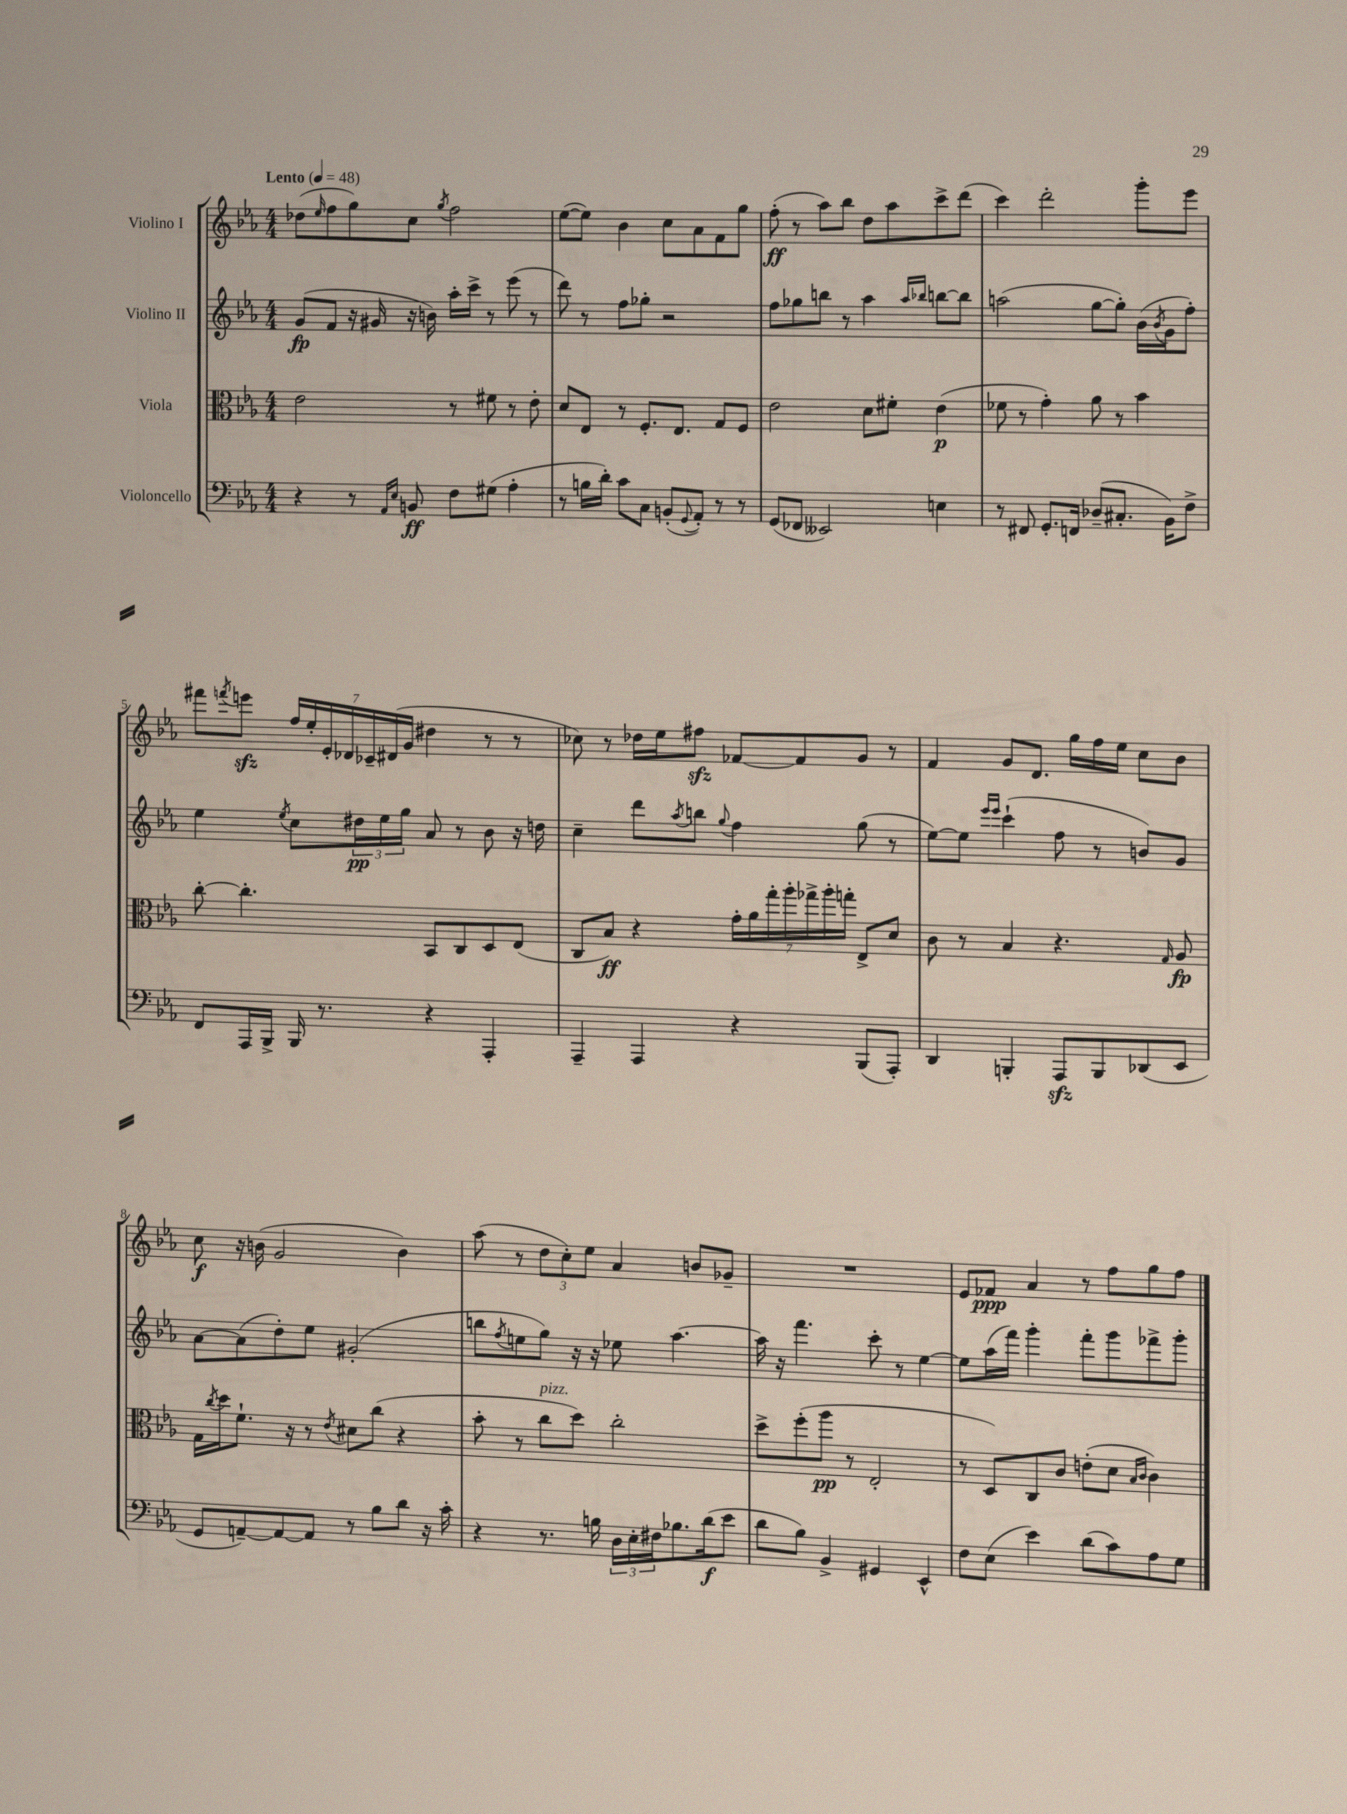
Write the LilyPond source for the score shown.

<<
\new StaffGroup <<
\new Staff = "s0" \with { instrumentName = "Violino I" } {
    \clef treble \key ees \major \numericTimeSignature \time 4/4 \tempo "Lento" 4 = 48
    des''8( \grace { ees''16 } f''8 g''8) c''8 \acciaccatura { g''8 } f''2 |
    ees''8~( ees''8) bes'4 c''8 aes'8 f'8 g''8 |
    f''8-.\ff( r8 aes''8) bes''8 d''8 aes''8 c'''8-> d'''8( |
    c'''4) d'''2-. g'''8-. ees'''8 |
    fis'''8 \acciaccatura { f'''8 } e'''8\sfz \tuplet 7/4 { f''16 ees''16-. ees'16-. des'16 ces'16-- dis'16( g'16 } dis''4 r8 r8 |
    ces''8) r8 des''16 ees''16 fis''8\sfz fes'8~ fes'8 g'8 r8 |
    f'4 g'8 d'8. g''16 f''16 ees''16 c''8 bes'8 |
    c''8\f r16 b'16( g'2 b'4) |
    aes''8( r8 \tuplet 3/2 { d''8 c''8-.) ees''8 } aes'4 b'8 ges'8-- |
    R1 |
    ees'8 fes'8\ppp aes'4 r8 f''8 g''8 f''8 \bar "|." |
}
\new Staff = "s1" \with { instrumentName = "Violino II" } {
    \clef treble \key ees \major \numericTimeSignature \time 4/4
    g'8\fp( f'8 r16 gis'16 r16 b'16) aes''16-. c'''16-> r8 ees'''8( r8 |
    d'''8) r8 f''8 ges''8-. r2 |
    f''8 ges''8 b''8 r8 aes''4 \grace { aes''16 bes''16 } b''8~ b''8 |
    a''2( g''8~ g''8-.) bes'16( \acciaccatura { bes'8 } g'16 f''8-.) |
    ees''4 \acciaccatura { ees''8 } c''8 \tuplet 3/2 { dis''16\pp ees''16 g''16 } aes'8 r8 bes'8 r16 d''16 |
    c''4-- d'''8 \acciaccatura { aes''8 } b''8 \appoggiatura { g''8 } f''4 g''8( r8 |
    ees''8~) ees''8 \grace { ees'''16 ees'''16 } c'''4-!( f''8 r8 b'8) g'8 |
    aes'8~ aes'8( d''8-.) ees''8 gis'2-.( |
    b''8 \acciaccatura { f''8 } e''8 g''8) r16 r16 ees''8 aes''4.~ |
    aes''16 r16 f'''4. c'''8-. r8 ees''4~ |
    ees''8 aes''16( f'''16) g'''4-. f'''8-. g'''8 fes'''8-> g'''8-. \bar "|." |
}
\new Staff = "s2" \with { instrumentName = "Viola" } {
    \clef alto \key ees \major \numericTimeSignature \time 4/4
    ees'2 r8 fis'8 r8 ees'8-. |
    d'8 ees8 r8 f8.-. ees8. g8 f8 |
    ees'2 d'8 fis'8-. ees'4\p( |
    fes'8 r8 g'4-.) aes'8 r8 bes'4 |
    c''8~-. c''4.-. bes,8 c8 d8 ees8( |
    c8 bes8\ff) r4 \tuplet 7/4 { g'16-. aes'16 g''16-. aes''16-. ges''16-> aes''16-. g''16-. } ees8-> d'8 |
    c'8 r8 bes4 r4. \grace { g16 } aes8\fp |
    g16 \acciaccatura { c''8 } d''16 f'8.-! r16 r8 \acciaccatura { ees'8 } dis'8 c''8( r4 |
    bes'8-. r8 c''8^\markup { \italic "pizz." } d''8) c''2-. |
    d''8-> f''8-.( aes''8\pp r8 ees2-. |
    r8 d8) c8 c'8 e'8-.( d'8 \grace { bes16 c'16 } c'4) \bar "|." |
}
\new Staff = "s3" \with { instrumentName = "Violoncello" } {
    \clef bass \key ees \major \numericTimeSignature \time 4/4
    r4 r8 \grace { aes,16 ees16 } b,8\ff f8 gis8( aes4-. |
    r8 b16 d'16-.) c'8 c8 b,8-.( \appoggiatura { g,8 } aes,8-.) r8 r8 |
    g,8( fes,8 eeses,2) e4 |
    r8 fis,8 g,8.-. f,16 des8--( cis8.-. bes,16) f8-> |
    f,8 aes,,16 bes,,16-> bes,,16 r8. r4 aes,,4-. |
    aes,,4-- aes,,4 r4 bes,,8( aes,,8-.) |
    d,4 b,,4-. aes,,8\sfz b,,8 des,8( ees,8 |
    g,8 a,8~--) a,8~ a,8 r8 bes8 d'8 r16 c'16-. |
    r4 r8. b16 \tuplet 3/2 { d16 ees16-. fis16 } bes8. d'16\f( ees'8 |
    d'8 bes8) bes,4-> gis,4 ees,4-^ |
    f8 ees8( ees'4) d'8( c'8) aes8 g8 \bar "|." |
}
>>
>>
